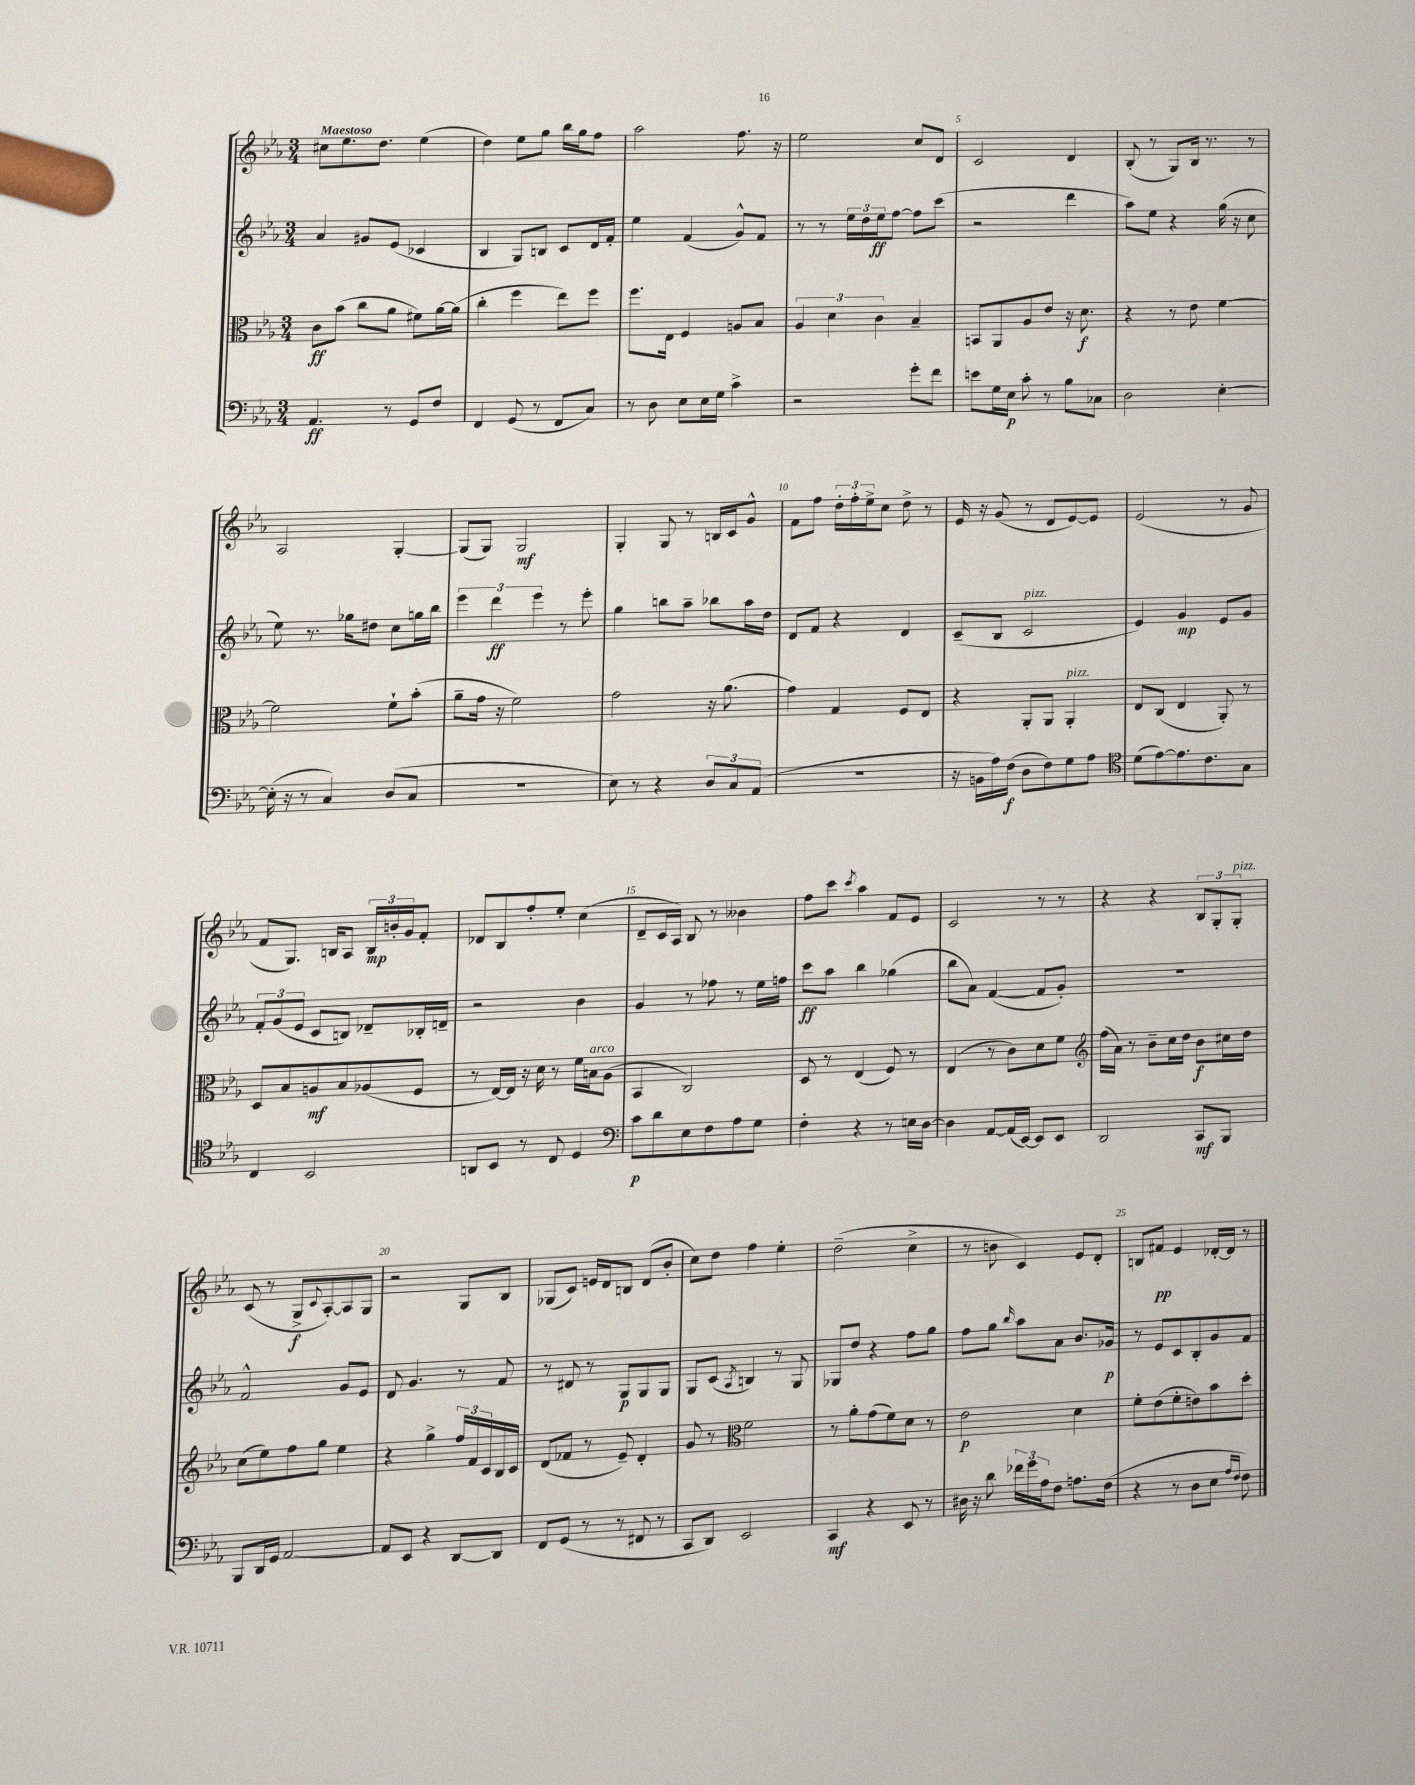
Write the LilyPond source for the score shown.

<<
\new StaffGroup <<
\new Staff = "s0" {
    \clef treble \key ees \major \numericTimeSignature \time 3/4 \tempo "Maestoso"
    cis''8 ees''8. d''8. ees''4( |
    d''4) ees''8 g''8 bes''16 g''16 f''8 |
    aes''2 f''8. r16 |
    ees''2 c''8 d'8 |
    c'2 d'4 |
    bes8-.( r8 g8) bes16 r8. r8 |
    aes2 g4~-. |
    g8( g8) g2\mf |
    g4-. g8 r8 b16 c'16 g'8-^ |
    f'8 f''8 \tuplet 3/2 { d''16-. f''16-. ees''16-> } c''8 d''8-> r8 |
    ees'16 r16 g'8( r8 d'8 ees'8~) ees'8 |
    ees'2( r8 g'8 |
    f'8 g8.) b16 aes8 \tuplet 3/2 { b16\mp b'16-. g'16 } f'8-. |
    des'8 bes8 f''8-. ees''8-. c''4( |
    d'8-- c'16 aes16) bes8 r8 beses'4 |
    f''8 c'''8 \acciaccatura { c'''8 } aes''4 f'8 ees'8 |
    c'2 r8 r8 |
    r4 r4 \tuplet 3/2 { bes8 g8-. g8-.^\markup { \italic "pizz." } } |
    c'8( r8 g8->\f \appoggiatura { c'8 } aes8~-.) aes8 g8 |
    r2 g8 bes8 |
    ges8( c'8) e'16 d'16 b8 d'8( bes'8-. |
    c''8) d''8 f''4 ees''4-. |
    d''2--( c''4-> |
    r8 b'8 c'4) ees'8 d'8-. |
    b8 fis'8\pp ees'4 des'16~-. des'16 r8 \bar "|." |
}
\new Staff = "s1" {
    \clef treble \key ees \major \numericTimeSignature \time 3/4
    aes'4 gis'8 ees'8( ces'4 |
    bes4 g8) b8 c'8 d'16 f'16-. |
    ees''4 f'4( g'8-^) f'8 |
    r8 r8 \tuplet 3/2 { ees''16 d''16 ees''16\ff } f''8~ f''8 c'''8( |
    r2 d'''4 |
    aes''8) ees''8 r4 g''16( r16 c''8 |
    ees''8) r8. ges''16 dis''8 c''8 g''16 bes''16 |
    \tuplet 3/2 { ees'''4 d'''4\ff ees'''4 } r8 ees'''8-. |
    g''4 b''8 aes''8-- bes''8 aes''16 d''16 |
    d'8 f'8 r4 d'4 |
    c'8--( bes8 c'2^\markup { \italic "pizz." } |
    ees'4) g'4\mp ees'8 g'8 |
    \tuplet 3/2 { f'8-. g'8( ees'8 } c'8 b8) des'8-- bes16-. d'16-- |
    r2 bes'4 |
    g'4 r8 fes''8 r8 ees''16 f''16 |
    c'''8\ff aes''8 bes''4 ges''4( |
    bes''8 aes'8) f'4~( f'8 g'8-.) |
    R2. |
    f'2-^ g'8 ees'8 |
    d'8 g'4. r8 f'8 |
    r8 dis'8 r8 g8\p g8 g8 |
    g8 c'8( \acciaccatura { aes8 } b4) r8 g8 |
    ges8 d''8 r4 f''8 g''8 |
    f''8 g''8 \grace { bes''16 } aes''8 aes'8 bes'8. ges'16\p |
    r8 ees'8 c'8 bes8-. g'8 f'8 \bar "|." |
}
\new Staff = "s2" {
    \clef alto \key ees \major \numericTimeSignature \time 3/4
    c'8\ff bes'8( c''8 aes'8 fis'8) aes'16~ aes'16( |
    c''4-. f''4 ees''8) f''8 |
    f''8. ees16 f4 a8 bes8 |
    \tuplet 3/2 { aes4 d'4 c'4 } bes4-- |
    b,8 aes,8 aes8 ees'8 r16 d'8.\f |
    r4 r8 ees'8 f'4~ |
    f'2 f'8-! bes'8-.( |
    aes'8-- g'16 r16 f'2) |
    g'2 r16 aes'8.( |
    g'4) g4 f8 ees8 |
    r4 aes,8-. aes,8 aes,4-.^\markup { \italic "pizz." } |
    ees8 c8( ees4 aes,8-.) r8 |
    d8 bes8 a8\mf bes8 aes8( f8 |
    r8 ees16~) ees16 r16 d'16 r8 f'16 b16^\markup { \italic "arco" } aes8( |
    bes,4 c2) |
    d8 r8 ees4( f8) r8 |
    ees4( r8 c'8) d'8 f'8 |
    \clef treble f''16( aes'16) r8 bes'8-- c''16 d''16 bes'8\f cis''16 d''16 |
    c''8( ees''8) f''8 g''8 ees''4 |
    r4 g''4-> \tuplet 3/2 { f''16 f'16 c'16 } bes16 c'16 |
    d'8( fes'8 r8 ees'8--) d'4-. |
    g'8 r8 \clef alto f'2 |
    r8 aes'8-. g'8( f'8) d'8 r8 |
    ees'2\p d'4 |
    f'8-. ees'8( f'8-. e'8) bes'8 d''8-. \bar "|." |
}
\new Staff = "s3" {
    \clef bass \key ees \major \numericTimeSignature \time 3/4
    aes,4.\ff r8 g,8 f8 |
    f,4 g,8( r8 f,8 c8) |
    r8 d8 ees8 ees16 g16 c'4-> |
    r2 g'8-. f'8 |
    e'8 g16 ees16\p c'8-. r8 bes8 ces8 |
    d2 ees4~-. |
    ees16-.( r16 r8 c4) d8( c8 |
    R2. |
    ees8) r8 r4 \tuplet 3/2 { d8 c8 aes,8( } |
    R2. |
    r16 b,16 aes16) f16\f( d8 f8) g8 aes8 |
    \clef tenor d'8( ees'8~) ees'8. c'8. g8 |
    c4 bes,2 |
    a,8 bes,8 r8 c8 d4 |
    \clef bass c'8\p d'8 ees8 f8 aes8 g8 |
    f4-. r4 r8 e16 d16~ |
    d4 aes,8~ aes,16( ees,16~) ees,8 ees,8 |
    d,2 c,8\mf bes,,8 |
    bes,,8 d,16 g,16 aes,2~ |
    aes,8 ees,8 r4 d,8~ d,8 |
    f,8 g,8( r8 r8 fis,8 r8 |
    c,8 d,8) ees,2 |
    c,4\mf r4 ees,8 r8 |
    dis16 r16 d'8 \tuplet 3/2 { fes'16 g'16 aes16 } f8 a8. f16( |
    r4 r8 d8 ees8 \grace { aes16 f16 } f8) \bar "|." |
}
>>
>>
\layout { \context { \Score \override BarNumber.break-visibility = ##(#f #t #t) barNumberVisibility = #(every-nth-bar-number-visible 5) } }
